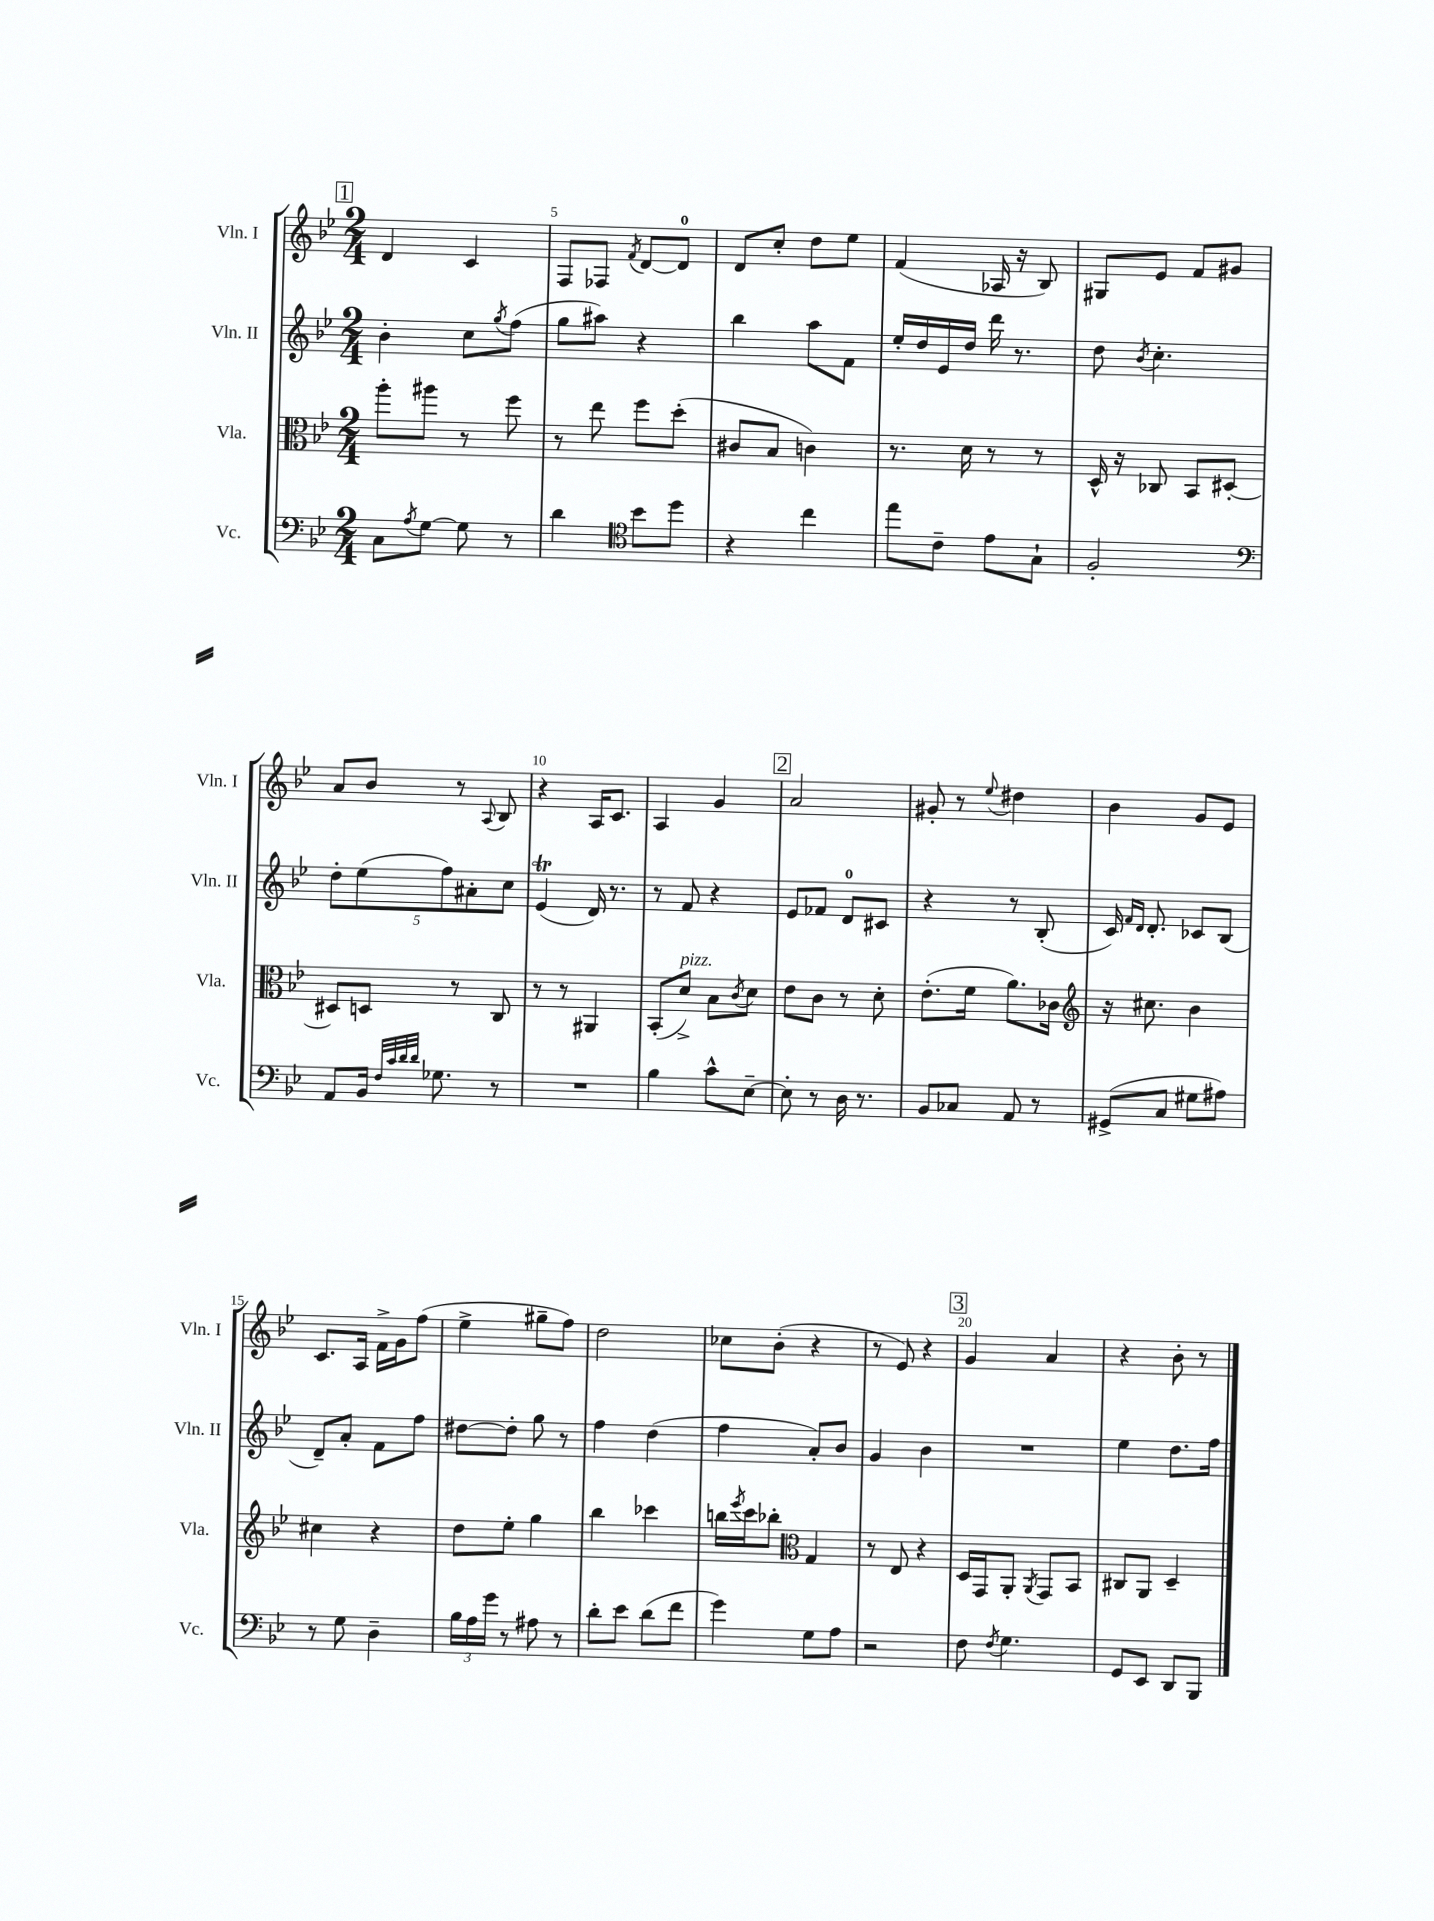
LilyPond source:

<<
\new StaffGroup <<
\new Staff = "s0" \with { instrumentName = "Vln. I" shortInstrumentName = "Vln. I" } {
    \clef treble \key bes \major \numericTimeSignature \time 2/4
    \mark \markup { \box "1" } d'4 c'4 |
    f8 fes8 \acciaccatura { f'8 } d'8~ d'8-0 |
    d'8 c''8-. d''8 ees''8 |
    f'4( aes16 r16 bes8) |
    gis8 ees'8 f'8 gis'8 |
    a'8 bes'8 r8 \appoggiatura { a8 } bes8 |
    r4 a16 c'8. |
    a4 g'4 |
    \mark \markup { \box "2" } a'2 |
    gis'8-. r8 \appoggiatura { ees''8 } dis''4 |
    bes'4 g'8 ees'8 |
    c'8. a16 f'16-> g'16 f''8( |
    ees''4-> gis''8-- f''8) |
    d''2 |
    ces''8 bes'8-.( r4 |
    r8 ees'8) r4 |
    \mark \markup { \box "3" } g'4 a'4 |
    r4 bes'8-. r8 \bar "|." |
}
\new Staff = "s1" \with { instrumentName = "Vln. II" shortInstrumentName = "Vln. II" } {
    \clef treble \key bes \major \numericTimeSignature \time 2/4
    \mark \markup { \box "1" } bes'4-. c''8 \acciaccatura { g''8 } f''8( |
    g''8 ais''8) r4 |
    bes''4 a''8 f'8 |
    ees''16-. d''16 ees'16 d''16 d'''16 r8. |
    d''8 \acciaccatura { bes'8 } c''4.-. |
    \tuplet 5/4 { d''8-. ees''8( f''8) ais'8-. c''8 } |
    ees'4\trill( d'16) r8. |
    r8 f'8 r4 |
    \mark \markup { \box "2" } ees'8 fes'8 d'8-0 cis'8 |
    r4 r8 bes8-.( |
    c'16) \grace { f'16 d'16 } d'8.-. ces'8 bes8( |
    d'8--) a'8-. f'8 f''8 |
    dis''8~ dis''8-. g''8 r8 |
    f''4 d''4( |
    f''4 a'8-.) bes'8 |
    g'4 bes'4 |
    \mark \markup { \box "3" } R2 |
    ees''4 d''8. f''16 \bar "|." |
}
\new Staff = "s2" \with { instrumentName = "Vla." shortInstrumentName = "Vla." } {
    \clef alto \key bes \major \numericTimeSignature \time 2/4
    \mark \markup { \box "1" } a''8-. ais''8 r8 f''8 |
    r8 ees''8 f''8 d''8-.( |
    cis'8 bes8 c'4) |
    r8. d'16 r8 r8 |
    d16-^ r16 ces8 bes,8 dis8~-. |
    dis8 d8 r8 c8 |
    r8 r8 ais,4 |
    bes,8-.( d'8->^\markup { \italic "pizz." }) bes8 \acciaccatura { c'8 } d'8 |
    \mark \markup { \box "2" } ees'8 c'8 r8 d'8-. |
    ees'8.-.( f'16 a'8.) ces'16 |
    \clef treble r16 cis''8. bes'4 |
    cis''4 r4 |
    d''8 ees''8-. g''4 |
    bes''4 ces'''4 |
    b''16 \acciaccatura { ees'''8 } c'''16 bes''8-. \clef alto g4 |
    r8 ees8 r4 |
    \mark \markup { \box "3" } d16 g,16 a,8-. \acciaccatura { a,8 } g,8 bes,8 |
    cis8 a,8 d4-- \bar "|." |
}
\new Staff = "s3" \with { instrumentName = "Vc." shortInstrumentName = "Vc." } {
    \clef bass \key bes \major \numericTimeSignature \time 2/4
    \mark \markup { \box "1" } c8 \acciaccatura { a8 } g8~ g8 r8 |
    d'4 \clef tenor bes'8 d''8 |
    r4 c''4 |
    ees''8 c'8-- ees'8 g8-! |
    f2-. |
    \clef bass a,8 bes,16 \grace { f32 c'32 d'32 d'32 } ges8. r8 |
    R2 |
    bes4 c'8-^ ees8~-- |
    \mark \markup { \box "2" } ees8-. r8 d16 r8. |
    bes,8 ces8 a,8 r8 |
    gis,8->( c8 gis8 ais8) |
    r8 g8 d4-- |
    \tuplet 3/2 { bes16 a16 g'16 } r8 ais8 r8 |
    d'8-. ees'8 d'8( f'8 |
    g'4) g8 a8 |
    r2 |
    \mark \markup { \box "3" } f8 \acciaccatura { f8 } g4. |
    g,8 ees,8 d,8 bes,,8 \bar "|." |
}
>>
>>
\layout { \context { \Score currentBarNumber = #4 \override BarNumber.break-visibility = ##(#f #t #t) barNumberVisibility = #(every-nth-bar-number-visible 5) } }
